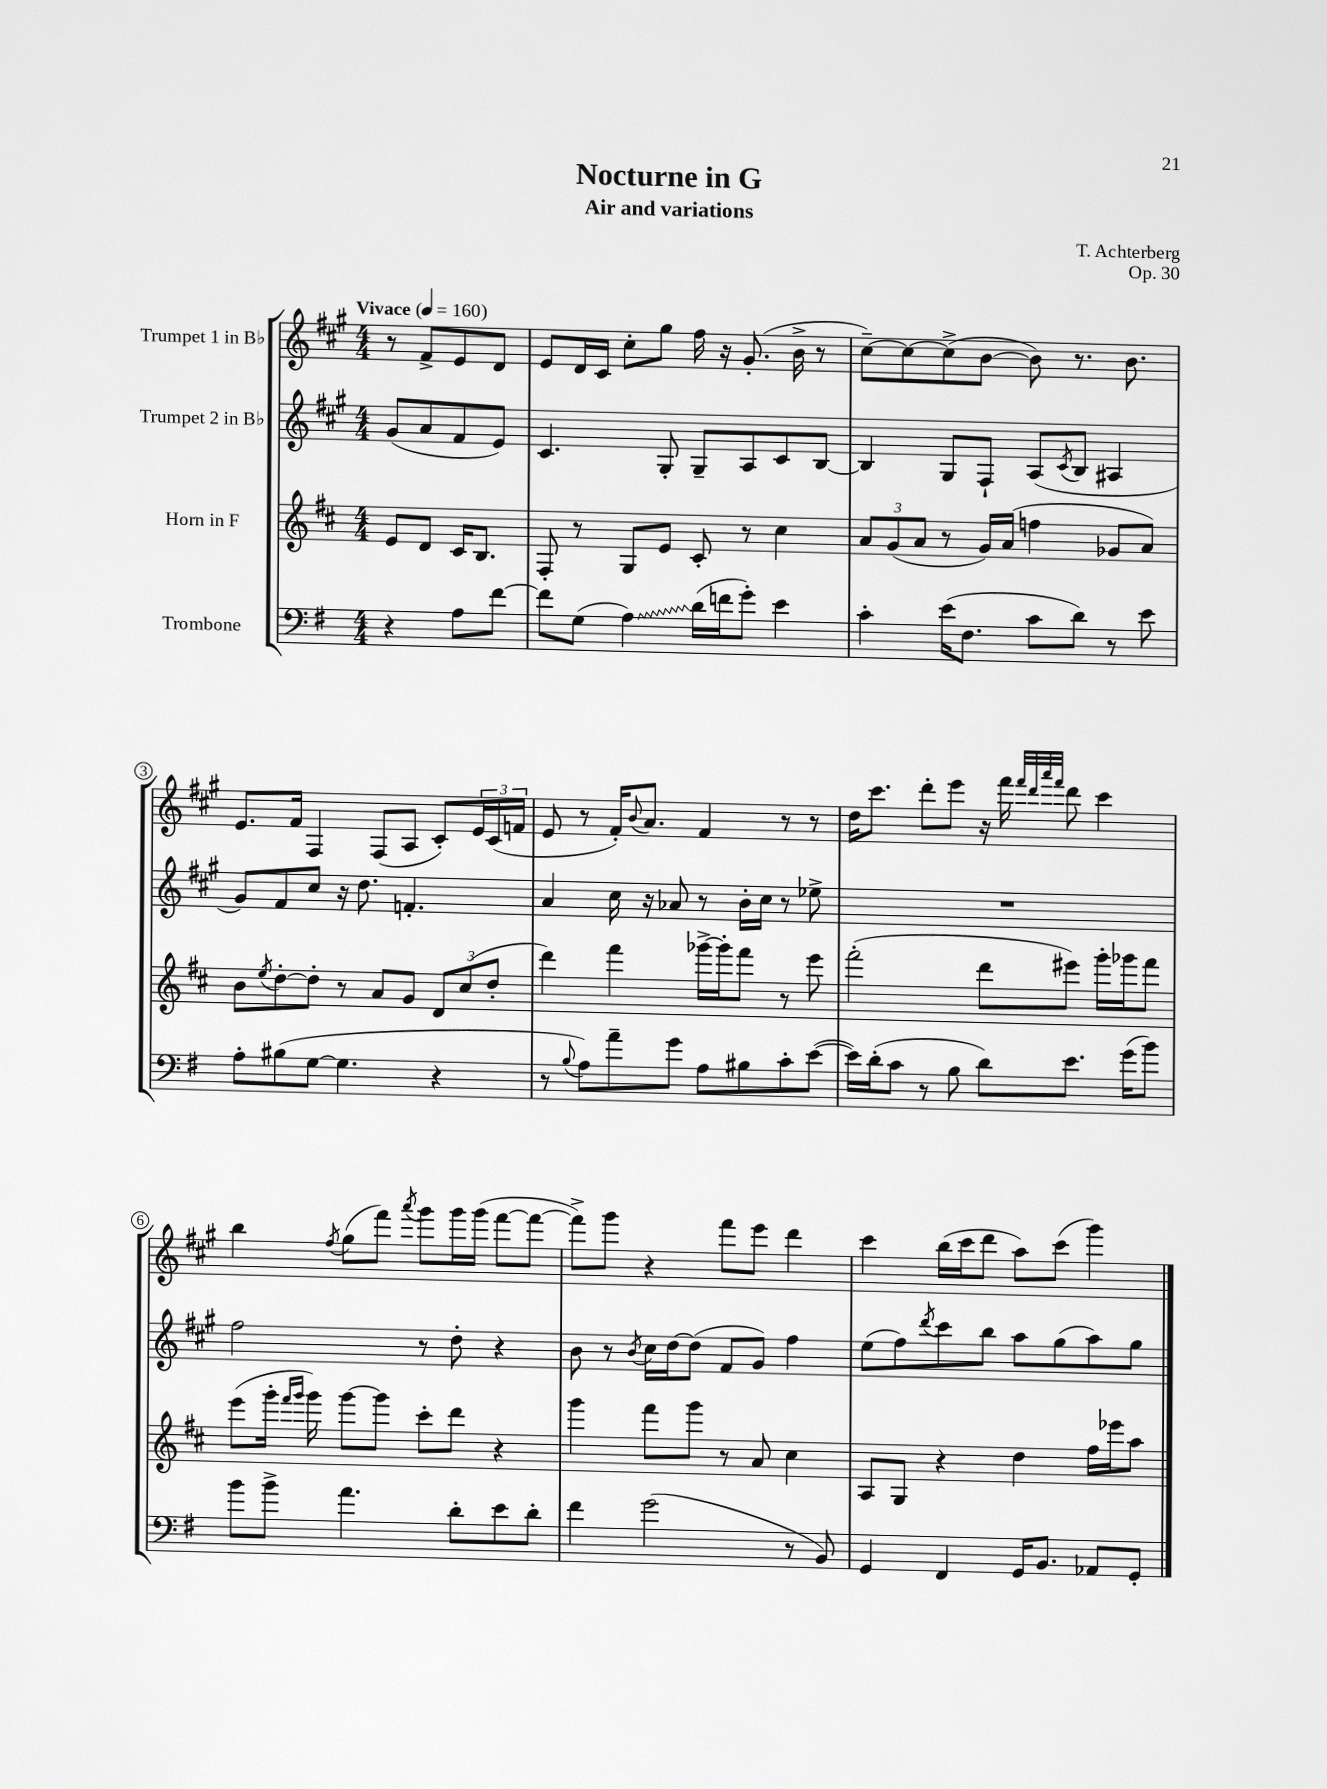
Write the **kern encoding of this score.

**kern	**kern	**kern	**kern
*staff4	*staff3	*staff2	*staff1
*clefF4	*clefG2	*clefG2	*clefG2
*k[f#]	*k[f#c#]	*k[f#c#g#]	*k[f#c#g#]
*M4/4	*M4/4	*M4/4	*M4/4
*MM160	*MM160	*MM160	*MM160
4r	8e	(8g#	8r
.	8d	8a	8f#^
8A	16c#	8f#	8e
.	8.B	.	.
[8f#	.	8e)	8d
=	=	=	=
8f#]	8F#'	4.c#	8e
(8G	8r	.	16d
.	.	.	16c#
4A)	8G	.	8cc#'
.	8e	8G#'	8gg#
(16d	8c#'	8G#~	16ff#
16f	.	.	16r
8g')	8r	8A	(8.g#'
4e	4cc#	8c#	.
.	.	.	16b^
.	.	[8B	8r
=	=	=	=
4c'	12a	4B]	[8cc#~)
.	(12g	.	.
.	.	.	8cc#_
.	12a	.	.
(16e	8r	8G#	(8cc#^]
8.F#	.	.	.
.	16g)	8F#`	[8b
.	(16a	.	.
8c	4ff	(8A	8b])
.	.	8qc#	.
8d)	.	8B	8.r
8r	8g-	4A#	.
.	.	.	8.b
8e	8a)	.	.
=	=	=	=
8A'	8b	8g#)	8.e
.	8qee	.	.
(8B#	[8dd'	8f#	.
.	.	.	16f#
[8G	8dd']	8cc#	4F#
4.G]	8r	16r	.
.	.	8.dd	.
.	8a	.	(8F#
.	8g	4.f'	8A
4r	12d	.	8c#')
.	(12cc#	.	.
.	.	.	24e
.	12dd'	.	(24c#
.	.	.	24f
=	=	=	=
8r	4ddd)	4a	8e
8qqB	.	.	.
8A)	.	.	8r
8a~	4fff#	16cc#	16f#')
.	.	.	8qqb
.	.	16r	8.a
8g	.	8a-	.
8A	[16ggg-^	8r	4f#
.	16ggg-']	.	.
8B#	8fff#	16b'	.
.	.	16cc#	.
8c'	8r	8r	8r
([8e	8eee	8ee-^	8r
=	=	=	=
16e])	(2fff#'	1r	16dd
(16d'	.	.	8.ccc#
8c	.	.	.
8r	.	.	8ddd'
8B	.	.	8eee
8d)	8ddd	.	16r
.	.	.	16fff#
.	.	.	32qqfff#
.	.	.	32qqddd
.	.	.	32qqaaa
.	.	.	32qqfff#
8.e	8eee#)	.	8ddd
.	16ggg'	.	4ccc#
(16g	16ggg-	.	.
8b)	8fff#	.	.
=	=	=	=
8b	(8eee	2ff#	4bb
8b^	16ggg'	.	.
.	16qqfff#	.	.
.	16qqggg	.	.
.	16ggg)	.	.
.	.	.	8qff#
4.a	[8ggg	.	(8gg#
.	8ggg]	.	8fff#)
.	.	.	8qaaa
.	8ccc#'	8r	8ggg#
8d'	8ddd	8dd'	16ggg#
.	.	.	(16ggg#
8e	4r	4r	[8fff#
8d'	.	.	8fff#_
=	=	=	=
4f#	4ggg	8b	8fff#^])
.	.	8r	8ggg#
.	.	8qb	.
(2g	8fff#	16cc#	4r
.	.	[16dd	.
.	8ggg	(8dd]	.
.	8r	8f#	8fff#
.	8a	8g#)	8eee
8r	4cc#	4ff#	4ddd
8BB)	.	.	.
=	=	=	=
4GG	8A	(8ee	4ccc#
.	8G	8ff#)	.
.	.	8qddd	.
4FF#	4r	8ccc#	(16bb
.	.	.	16ccc#
.	.	8bb	8ddd
16GG	4dd	8aa	8aa)
8.BB	.	.	.
.	.	(8gg#	(8ccc#
8AA-	16ff#	8aa)	4ggg#)
.	16eee-	.	.
8GG'	8aa	8gg#	.
==	==	==	==
*-	*-	*-	*-
